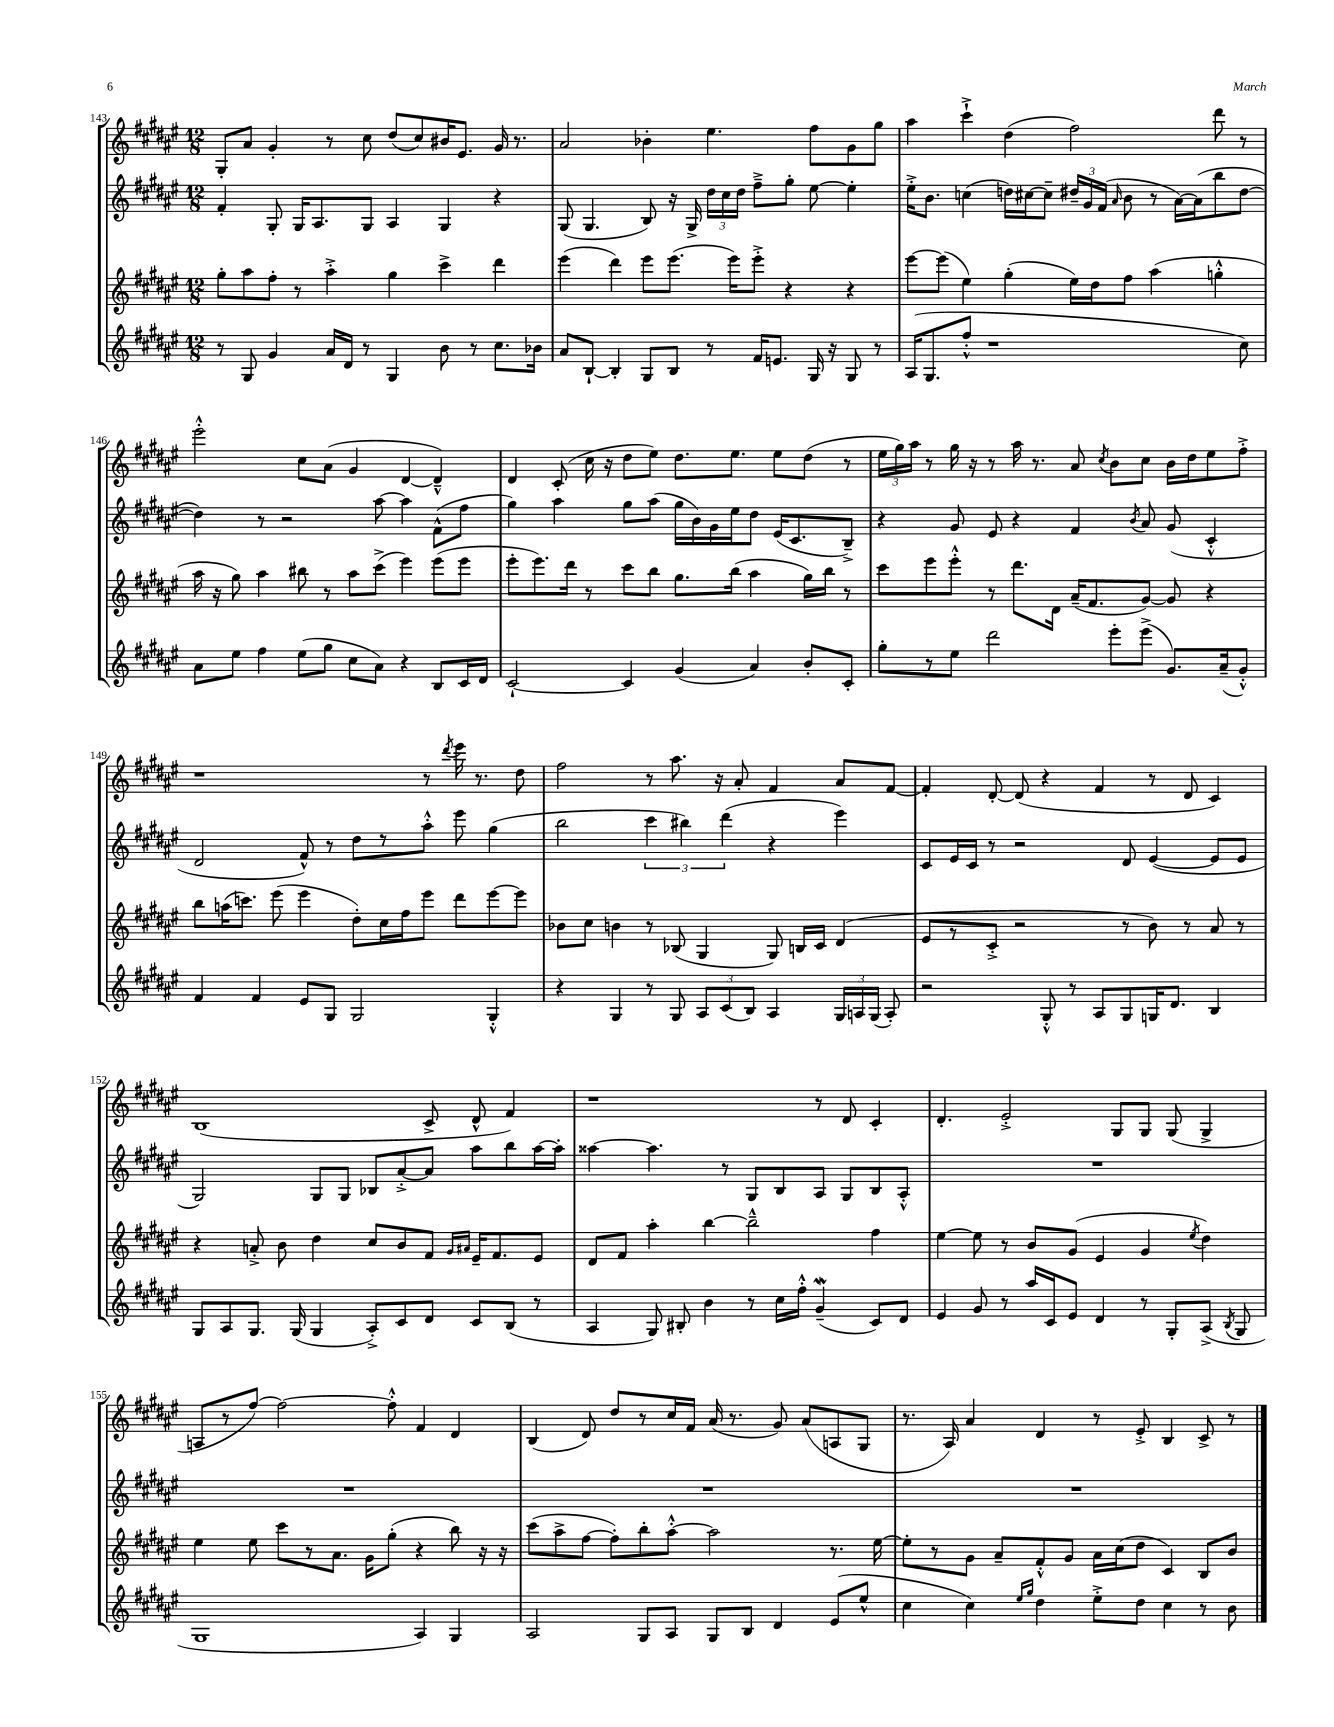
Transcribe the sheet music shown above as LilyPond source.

<<
\new StaffGroup <<
\new Staff = "s0" {
    \clef treble \key fis \major \numericTimeSignature \time 12/8
    \autoBeamOff gis8[-. ais'8] gis'4-. r8 cis''8 dis''8[( cis''8) bis'16 eis'8.] gis'16 r8. |
    ais'2 bes'4-. eis''4. fis''8[ gis'8 gis''8] |
    ais''4 cis'''4-!-> dis''4( fis''2) dis'''8 r8 |
    eis'''2-.-^ cis''8[ ais'8]( gis'4 dis'4~ dis'4---^) |
    dis'4 cis'8-.( cis''16 r16 dis''8[ eis''8]) dis''8.[ eis''8.] eis''8[ dis''8]( r8 |
    \tuplet 3/2 { eis''16[ gis''16) ais''16] } r8 gis''16 r16 r8 ais''16 r8. ais'8 \acciaccatura { cis''8 } b'8[ cis''8] b'16[ dis''16 eis''8 fis''8]-.-> |
    r1 r8 \acciaccatura { dis'''8 } eis'''16 r8. dis''8 |
    fis''2 r8 ais''8. r16 ais'8-. fis'4 ais'8[ fis'8]~ |
    fis'4-. dis'8~-. dis'8( r4 fis'4 r8 dis'8 cis'4) |
    b1( cis'8-> dis'8-^ fis'4) |
    r1 r8 dis'8 cis'4-. |
    dis'4.-. eis'2-.-> gis8[ gis8] gis8( gis4-> |
    a8[ r8 fis''8]~) fis''2~ fis''8-.-^ fis'4 dis'4 |
    b4( dis'8) dis''8[ r8 cis''16 fis'16] ais'16( r8. gis'8) ais'8[( a8 gis8] |
    r8. ais16) ais'4 dis'4 r8 eis'8-.-> b4 cis'8-> r8 \bar "|." |
}
\new Staff = "s1" {
    \clef treble \key fis \major \numericTimeSignature \time 12/8
    \autoBeamOff fis'4-. gis8-. gis16[ ais8. gis8] ais4 gis4 r4 |
    gis8( gis4. b8) r16 gis16-> \tuplet 3/2 { dis''16[ cis''16 dis''16] } fis''8[---> gis''8]-. eis''8~ eis''4-. |
    eis''16[-.-> b'8.] c''4( d''16[) cis''16~ cis''8]-- \tuplet 3/2 { dis''16[-- gis'16 fis'16]( } \grace { ais'16 } b'8 r8 ais'16[~) ais'16( b''8 dis''8]~ |
    dis''4) r8 r2 ais''8~ ais''4 fis'8[-^( fis''8] |
    gis''4) ais''4 gis''8[ ais''8]( gis''16[ b'16) gis'16 eis''16 dis''8] eis'16[( cis'8. b8]--->) |
    r4 gis'8 eis'8 r4 fis'4 \acciaccatura { b'8 } ais'8 gis'8( cis'4-.-^ |
    dis'2 fis'8-^) r8 dis''8[ r8 ais''8]-.-^ eis'''8 gis''4( |
    b''2 \tuplet 3/2 { cis'''4 bis''4) dis'''4( } r4 eis'''4) |
    cis'8[ eis'16 cis'16] r8 r2 dis'8 eis'4~( eis'8[ eis'8] |
    gis2) gis8[ gis8] bes8[ ais'8~-.-> ais'8] ais''8[ b''8 ais''16~ ais''16]-. |
    aisis''4~ aisis''4. r8 gis8[ b8 ais8] gis8[ b8 ais8]-.-^ |
    R1. |
    R1. |
    R1. |
    R1. \bar "|." |
}
\new Staff = "s2" {
    \clef treble \key fis \major \numericTimeSignature \time 12/8
    \autoBeamOff gis''8[-. ais''8 fis''8]-. r8 ais''4-.-> gis''4 cis'''4-> dis'''4 |
    eis'''4( dis'''4) eis'''8[ eis'''8.]( eis'''16[) eis'''8]-.-> r4 r4 |
    eis'''8[~ eis'''8]( eis''4) gis''4-.( eis''16[) dis''16 fis''8] ais''4( g''4-.-^ |
    ais''16 r16 gis''8) ais''4 bis''8 r8 ais''8[ cis'''8]->( eis'''4) eis'''8[( eis'''8] |
    eis'''8[-. eis'''8.) dis'''16] r8 cis'''8[ b''8] gis''8.[ b''16]( ais''4 gis''16[) b''16] r8 |
    cis'''8[ eis'''8 eis'''8]-.-^ r8 dis'''8.[ dis'16] ais'16[--( fis'8. gis'8]~) gis'8 r4 |
    b''8[ a''16( c'''8.]) eis'''8( eis'''4 dis''8[-.) cis''16 fis''16 eis'''8] dis'''8[ eis'''8~ eis'''8] |
    bes'8[ cis''8] b'4 r8 bes8( gis4 gis8) b16[ cis'16] dis'4( |
    eis'8[ r8 cis'8]-.-> r2 r8 b'8) r8 ais'8 r8 |
    r4 a'8-.-> b'8 dis''4 cis''8[ b'8 fis'8] \grace { gis'16[ ais'16] } eis'16[-- fis'8. eis'8] |
    dis'8[ fis'8] ais''4-. b''4~ b''2---^ fis''4 |
    eis''4~ eis''8 r8 b'8[ gis'8]( eis'4 gis'4 \acciaccatura { eis''8 } dis''4) |
    eis''4 eis''8 cis'''8[ r8 ais'8.] gis'16[ gis''8]-.( r4 b''8) r16 r16 |
    cis'''8[( ais''8-> fis''8]~ fis''8[-.) b''8-. ais''8]~-.-^ ais''2 r8. eis''16~ |
    eis''8[-. r8 gis'8] ais'8[-- fis'8-.-^ gis'8] ais'16[ cis''16( dis''8] cis'4) b8[ b'8] \bar "|." |
}
\new Staff = "s3" {
    \clef treble \key fis \major \numericTimeSignature \time 12/8
    \autoBeamOff r8 gis8 gis'4 ais'16[ dis'16] r8 gis4 b'8 r8 cis''8.[ bes'16] |
    ais'8[ b8]~-! b4-. gis8[ b8] r8 fis'16[ e'8.] gis16 r16 gis8 r8 |
    ais16[( gis8. fis''8]-.-^ r1 cis''8) |
    ais'8[ eis''8] fis''4 eis''8[( gis''8] cis''8[ ais'8]) r4 b8[ cis'16 dis'16] |
    cis'2~-! cis'4 gis'4( ais'4) b'8[-. cis'8]-. |
    gis''8[-. r8 eis''8] dis'''2 eis'''8[-. eis'''8]->( gis'8.[) ais'16--( gis'8]-.-^) |
    fis'4 fis'4 eis'8[ gis8] gis2 gis4-.-^ |
    r4 gis4 r8 gis8 \tuplet 3/2 { ais8[ cis'8( b8]) } ais4 \tuplet 3/2 { gis16[ a16 gis16]( } a8-.) |
    r2 gis8-.-^ r8 ais8[ gis8 g16 dis'8.] b4 |
    gis8[ ais8 gis8.] gis16( gis4 ais8[-.->) cis'8 dis'8] cis'8[ b8]( r8 |
    ais4 gis8) bis8-. b'4 r8 cis''16[ fis''16]-.-^ gis'4--\mordent( cis'8[) dis'8] |
    eis'4 gis'8 r8 ais''16[ cis'16 eis'8] dis'4 r8 gis8[-. ais8]->( \acciaccatura { b8 } gis8 |
    gis1 ais4) gis4 |
    ais2 gis8[ ais8] gis8[ b8] dis'4 eis'8[( eis''8]-^ |
    cis''4 cis''4) \grace { eis''16[ gis''16] } dis''4 eis''8[-.-> dis''8] cis''4 r8 b'8 \bar "|." |
}
>>
>>
\layout { \context { \Score currentBarNumber = #143 } }
